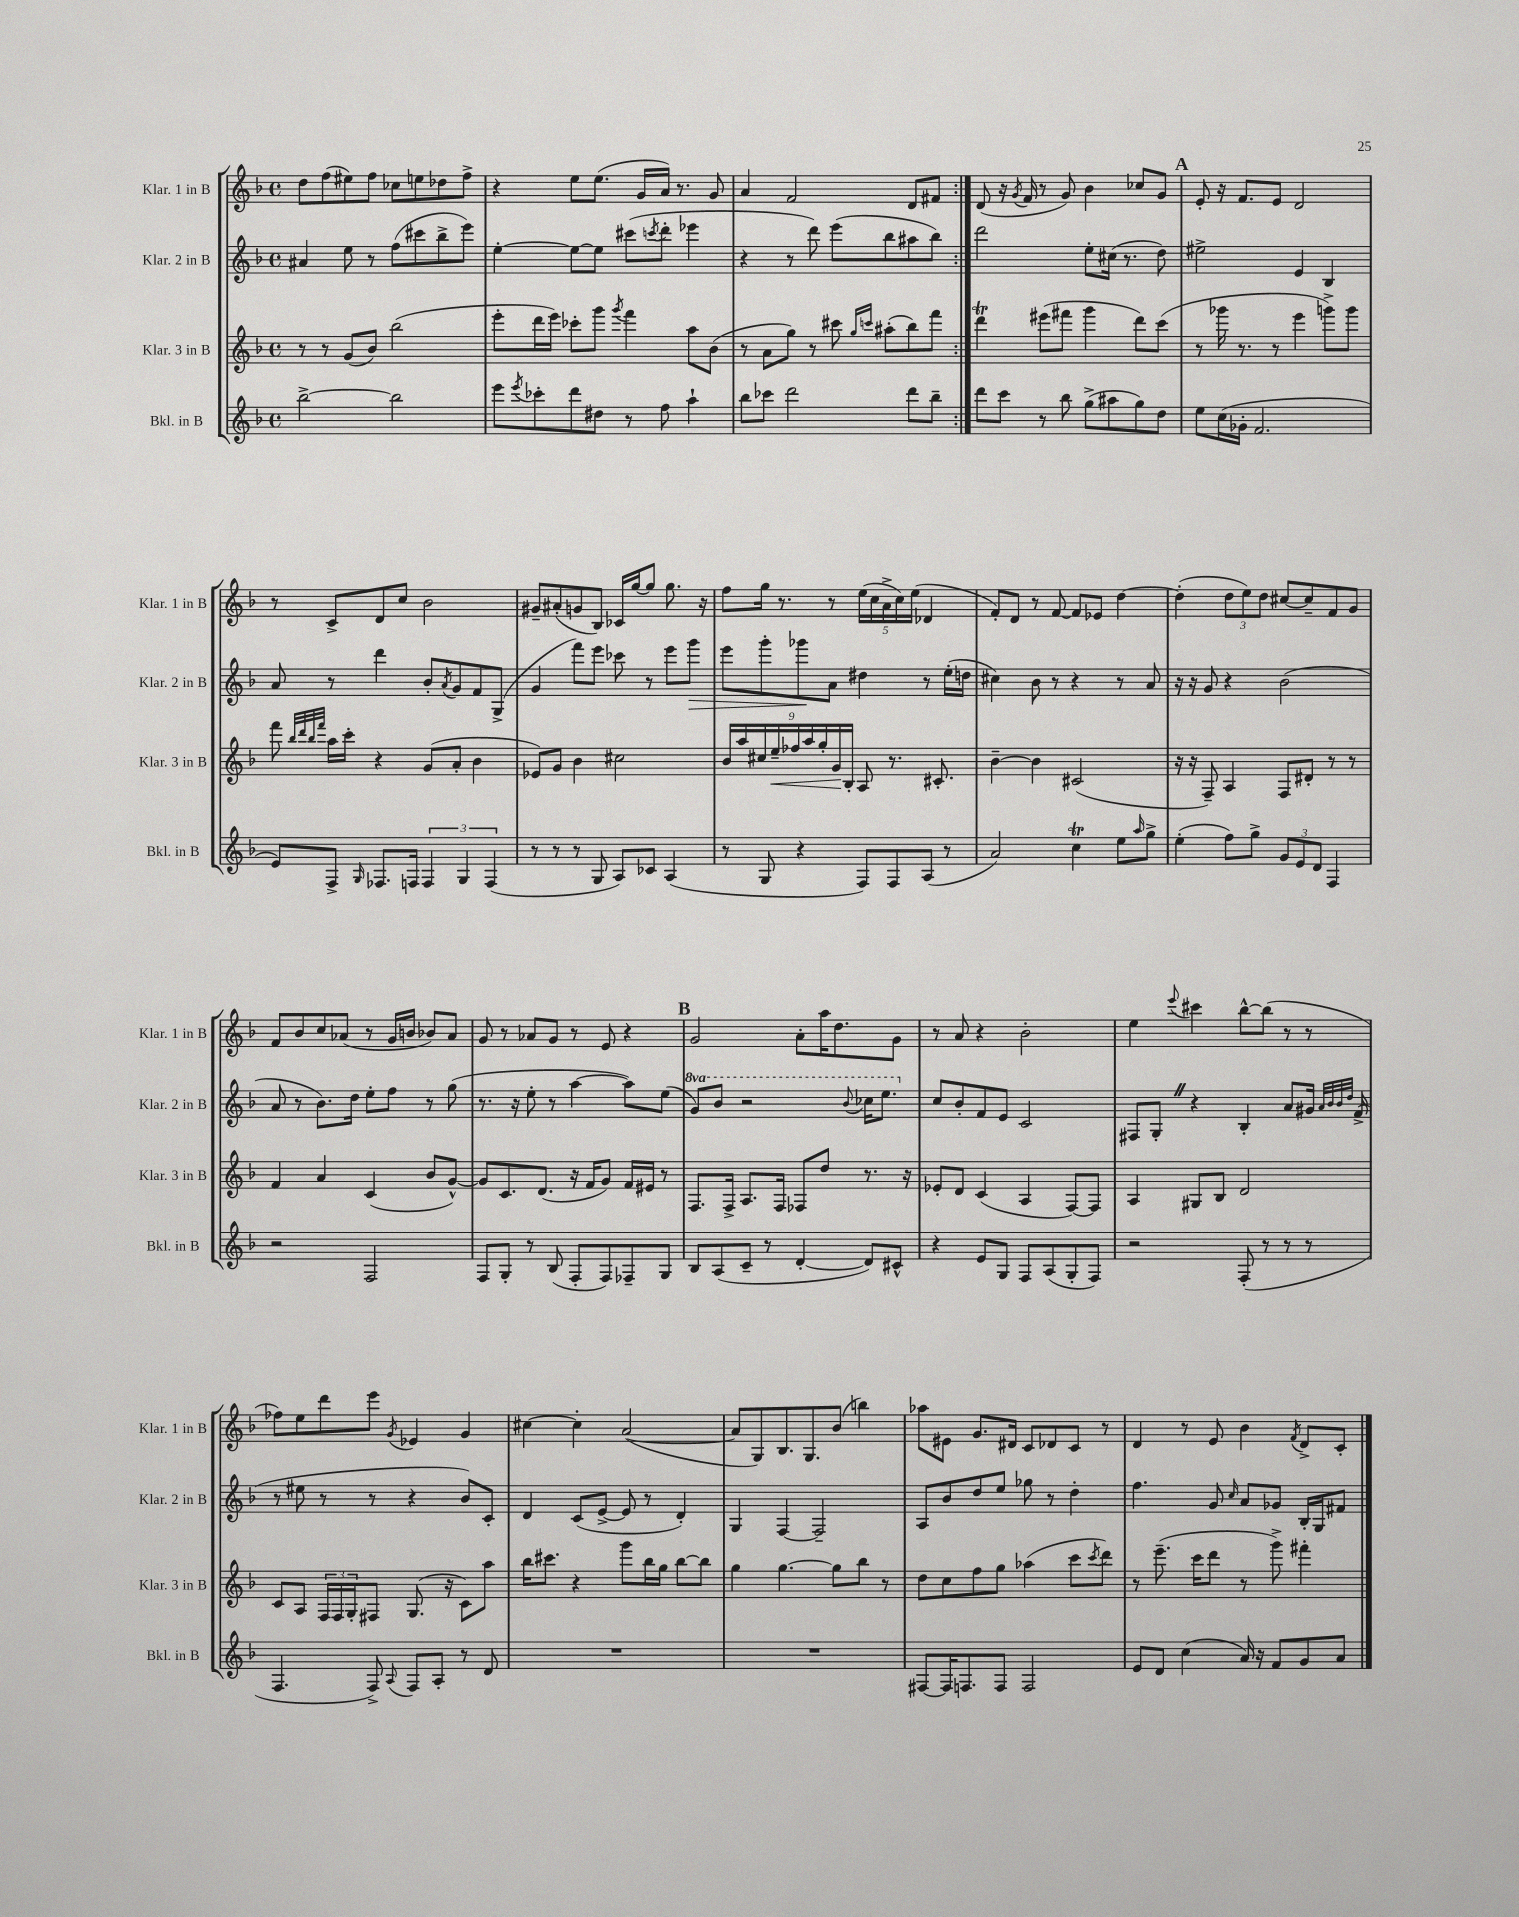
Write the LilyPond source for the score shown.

<<
\new StaffGroup <<
\new Staff = "s0" \with { instrumentName = "Klar. 1 in B" shortInstrumentName = "Klar. 1 in B" } {
    \clef treble \key f \major \defaultTimeSignature \time 4/4
    \repeat volta 2 { d''8 f''8( eis''8) f''8 ces''8 e''8 des''8 f''8-> |
    r4 e''8 e''8.( g'16 a'16) r8. g'8 |
    a'4 f'2 d'8 fis'8 | }
    d'8( r16 \acciaccatura { g'8 } f'16 r8 g'8) bes'4 ces''8 g'8 |
    \mark \markup { \bold "A" } e'8-. r16 f'8. e'8 d'2 |
    r8 c'8-> d'8 c''8 bes'2 |
    gis'8-- ais'8-.( g'8 bes8) ces'16 g''16~ g''8 g''8. r16 |
    f''8 g''16 r8. r8 \tuplet 5/4 { e''16( c''16 a'16-> c''16) e''16( } des'4 |
    f'8-.) d'8 r8 f'8~ f'8 ees'8 d''4~ |
    d''4-.( \tuplet 3/2 { d''8 e''8) d''8 } cis''8~ cis''8-- f'8 g'8 |
    f'8 bes'8 c''8 aes'8( r8 g'16 b'16 bes'8) aes'8 |
    g'8 r8 aes'8 g'8 r8 e'8 r4 |
    \mark \markup { \bold "B" } g'2 a'8-. a''16 d''8. g'8 |
    r8 a'8 r4 bes'2-. |
    e''4 \appoggiatura { e'''8 } cis'''4 bes''8~-^ bes''8( r8 r8 |
    fes''8) e''8 d'''8 e'''8 \acciaccatura { g'8 } ees'4 g'4 |
    cis''4~ cis''4-. a'2~( |
    a'8 g8) bes8. g8. bes'8( b''4) |
    aes''8 eis'8 g'8. dis'16 c'8 des'8 c'8 r8 |
    d'4 r8 e'8 bes'4 \acciaccatura { f'8 } d'8-> c'8-. \bar "|." |
}
\new Staff = "s1" \with { instrumentName = "Klar. 2 in B" shortInstrumentName = "Klar. 2 in B" } {
    \clef treble \key f \major \defaultTimeSignature \time 4/4 \set Staff.ottavationMarkups = #ottavation-simple-ordinals
    \repeat volta 2 { ais'4 e''8 r8 f''8( cis'''8 bes''8-> e'''8) |
    e''4~-. e''8~ e''8 cis'''8( \acciaccatura { c'''8 } d'''8-. ees'''4 |
    r4 r8 d'''8) e'''8( bes''8 ais''8 bes''8) | }
    d'''2 e''8-. cis''16( r8. d''8) |
    \mark \markup { \bold "A" } eis''2-> e'4 bes4 |
    a'8 r8 d'''4 bes'8-. \acciaccatura { a'8 } g'8 f'8 g8->( |
    g'4 f'''8) e'''8 ces'''8 r8 e'''8 g'''8\> |
    e'''8 g'''8-. ges'''8\! a'8 dis''4 r8 e''16-.( d''16 |
    cis''4) bes'8 r8 r4 r8 a'8 |
    r16 r16 g'8 r4 bes'2( |
    a'8 r8 bes'8.) d''16 e''8-. f''8 r8 g''8( |
    r8. r16 e''8-. r8 a''4~ a''8) e''8( |
    \mark \markup { \bold "B" } \ottava #1 g''8) bes''8 r2 \appoggiatura { bes''8 } ces'''16 e'''8. \ottava #0 |
    c''8 bes'8-. f'8 e'8 c'2 |
    fis8 g8-. \once \override BreathingSign.text = \markup { \musicglyph "scripts.caesura.straight" } \breathe r4 bes4-. a'8 gis'16 \grace { a'32 bes'32 bes'32 d''32 } f'16->( |
    r8 eis''8 r8 r8 r4 bes'8) c'8-. |
    d'4 c'8( e'8~-> e'8 r8 d'4-.) |
    g4 f4~ f2-- |
    a8 bes'8 d''8 e''8 ges''8 r8 d''4-. |
    f''4. g'8 \grace { c''16 } a'8 ges'8 bes16-. g16 fis'8 \bar "|." |
}
\new Staff = "s2" \with { instrumentName = "Klar. 3 in B" shortInstrumentName = "Klar. 3 in B" } {
    \clef treble \key f \major \defaultTimeSignature \time 4/4
    \repeat volta 2 { r8 r8 g'8( bes'8) bes''2( |
    e'''8-. d'''16 e'''16) ces'''8-. g'''8 \acciaccatura { g'''8 } f'''4 a''8 bes'8( |
    r8 a'8 g''8) r8 cis'''8 \grace { g''16 c'''16 } ais''8-.( bes''8) f'''8 | }
    d'''4\trill eis'''8( fis'''8 g'''4 d'''8) c'''8( |
    \mark \markup { \bold "A" } r8 ges'''16 r8. r8 e'''4 g'''8->) g'''8 |
    f'''8 \grace { bes''32 d'''32 bes''32 f'''32 } a''16 c'''16-. r4 g'8( a'8-. bes'4 |
    ees'8) g'8 bes'4 cis''2 |
    \tuplet 9/8 { bes'16 a''16 cis''16 e''16--\< fes''16 a''16 g''16-. g'16\! bes16-. } a8 r8. cis'8.-. |
    bes'4~-- bes'4 cis'2( |
    r16 r16 f8--) a4 f8 dis'8-. r8 r8 |
    f'4 a'4 c'4( bes'8 g'8~-^) |
    g'8 c'8. d'8.( r16 f'16 g'8) f'16 eis'16 r8 |
    \mark \markup { \bold "B" } f8. f16-> a8. f16 fes8 d''8 r8. r16 |
    ees'8-. d'8 c'4( a4 f8~) f8 |
    a4 gis8 bes8 d'2 |
    c'8 a8 \tuplet 3/2 { f16 f16 g16-. } fis8 g8.( r16 c'8) a''8 |
    bes''16 cis'''8. r4 g'''8 bes''16 g''16 bes''8~ bes''8 |
    g''4 g''4.~ g''8 bes''8 r8 |
    d''8 c''8 f''8 g''8 aes''4( c'''8 \acciaccatura { c'''8 } d'''8) |
    r8 e'''8.--( c'''16 d'''8 r8 g'''8->) fis'''4-. \bar "|." |
}
\new Staff = "s3" \with { instrumentName = "Bkl. in B" shortInstrumentName = "Bkl. in B" } {
    \clef treble \key f \major \defaultTimeSignature \time 4/4
    \repeat volta 2 { bes''2~-> bes''2 |
    e'''8 \acciaccatura { e'''8 } ces'''8-. d'''8 dis''8 r8 f''8 a''4-! |
    bes''8 ces'''8 d'''2 d'''8 bes''8-- | }
    d'''8 c'''8 r8 bes''8 g''8->( ais''8 g''8) d''8 |
    \mark \markup { \bold "A" } e''8 c''16( ges'16-. f'2. |
    e'8) f8-> \grace { g16 } fes8. f16 \tuplet 3/2 { f4 g4 f4( } |
    r8 r8 r8 g8 a8) ces'8 a4( |
    r8 g8 r4 f8) f8 a8( r8 |
    a'2) c''4\trill e''8 \grace { a''16 } g''8-> |
    e''4-.( f''8) g''8-> \tuplet 3/2 { g'8 e'8 d'8 } f4 |
    r2 f2 |
    f8 g8-. r8 bes8( f8-. f8) fes8-- g8 |
    \mark \markup { \bold "B" } bes8 a8( c'8-- r8 d'4~-. d'8) cis'8-^ |
    r4 e'8 g8 f8 a8( g8-. f8) |
    r2 f8-.( r8 r8 r8 |
    f4. f8->) \appoggiatura { a8 } f8 a8-. r8 d'8 |
    R1 |
    R1 |
    fis8~ fis16 f8. f8 f2 |
    e'8 d'8 c''4( a'16) r16 f'8 g'8 a'8 \bar "|." |
}
>>
>>
\layout { \context { \Score \remove "Bar_number_engraver" } }
